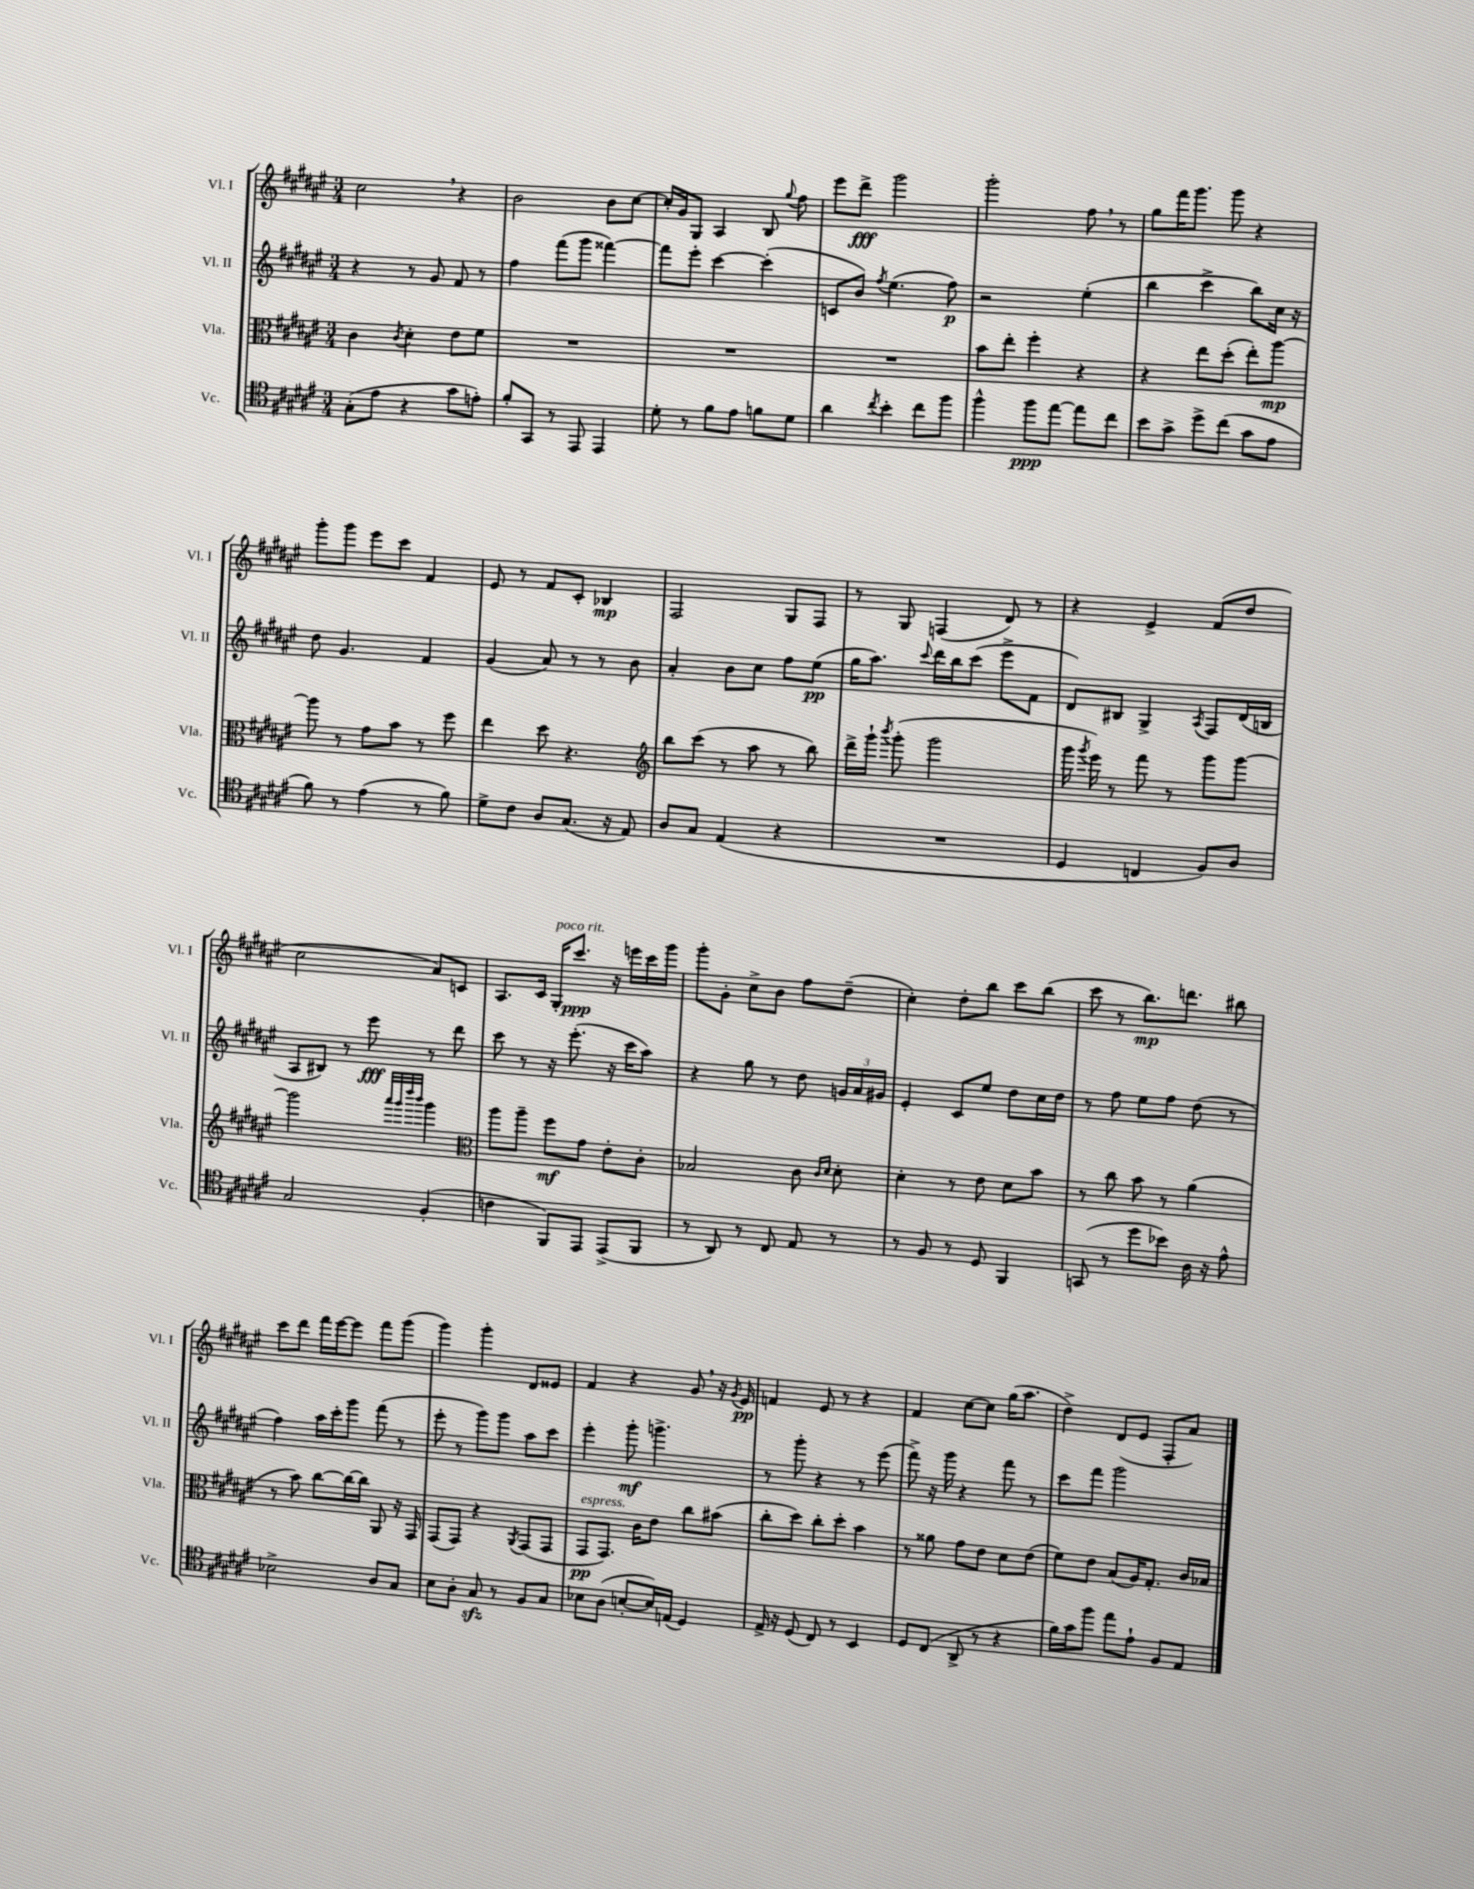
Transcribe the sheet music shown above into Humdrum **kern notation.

**kern	**dynam	**kern	**dynam	**kern	**dynam	**kern	**dynam
*part4	*part4	*part3	*part3	*part2	*part2	*part1	*part1
*staff4	*staff4	*staff3	*staff3	*staff2	*staff2	*staff1	*staff1
*I"Vc.	*	*I"Vla.	*	*I"Vl. II	*	*I"Vl. I	*
*I'Vc.	*	*I'Vla.	*	*I'Vl. II	*	*I'Vl. I	*
*clefC4	*	*clefC3	*	*clefG2	*	*clefG2	*
*k[f#c#g#d#a#e#]	*	*k[f#c#g#d#a#e#]	*	*k[f#c#g#d#a#e#]	*	*k[f#c#g#d#a#e#]	*
*M3/4	*	*M3/4	*	*M3/4	*	*M3/4	*
=16	=16	=16	=16	=16	=16	=16	=16
(8G#'\L	.	4c#\	.	4r	.	2cc#,\	.
8e#\J	.	.	.	.	.	.	.
.	.	8qc#/	.	.	.	.	.
4r	.	4d#'\	.	8r	.	.	.
.	.	.	.	8g#/	.	.	.
8g#\L	.	8e#\L	.	8f#/	.	4r	.
8en'\J)	.	8f#\J	.	8r	.	.	.
=17	=17	=17	=17	=17	=17	=17	=17
8f#'/L	.	2.r	.	4ff#\	.	2b\	.
8GG#/J	.	.	.	.	.	.	.
8r	.	.	.	(8fff#\L	.	.	.
8EE#/	.	.	.	8ggg#\J	.	.	.
4EE#/	.	.	.	[4fff##X\)	.	8b\L	.
.	.	.	.	.	.	[8cc#\J	.
=18	=18	=18	=18	=18	=18	=18	=18
8d#'\	.	2.r	.	8fff##\L]	.	16cc#'/LL]	.
.	.	.	.	.	.	16g#/J	.
8r	.	.	.	8eee#'\J	.	8G#/J	.
8f#\L	.	.	.	[4ccc#\	.	4A#/	.
8e#\J	.	.	.	.	.	.	.
8fn\L	.	.	.	(4ccc#'\]	.	8B/	.
.	.	.	.	.	.	8qqgg#/	.
8d#\J	.	.	.	.	.	8ff#\	.
=19	=19	=19	=19	=19	=19	=19	=19
4a#\	.	2.r	.	8cn/L	.	8eee#\L	.
.	.	.	.	8b/J)	.	8ddd#^\J	fff
8qcc#/	.	.	.	8qff#/	.	.	.
4b'\	.	.	.	(4.ee#\	.	2ggg#\	.
8cc#\L	.	.	.	.	.	.	.
8ff#\J	.	.	.	8ff#\)	p	.	.
=20	=20	=20	=20	=20	=20	=20	=20
4ff#^^\	.	8b\L	.	2r	.	2ggg#'\	.
.	.	8ee#'\J	.	.	.	.	.
8ff#\L	ppp	4ff#'\	.	.	.	.	.
[8ee#\J	.	.	.	.	.	.	.
8ee#\L]	.	4r	.	(4ee#'\	.	8ff#,\	.
8cc#\J	.	.	.	.	.	8r	.
=21	=21	=21	=21	=21	=21	=21	=21
8b\L	.	4r	.	4bb\	.	8gg#\L	.
8g#^\J	.	.	.	.	.	16fff#\K	.
.	.	.	.	.	.	8.ggg#\J	.
8dd#^\L	.	8ee#\L	.	4ccc#^\	.	.	.
(8cc#\J	.	(8dd#'\J	.	.	.	8ggg#\	.
8g#\L	.	8ee#'\L)	.	8bb\L)	.	4r	.
8e#\J	.	[8aa#\J	mp	16cc#\Jk	.	.	.
.	.	.	.	16r	.	.	.
!!LO:LB:g=z
=22	=22	=22	=22	=22	=22	=22	=22
8f#\)	.	8aa#\]	.	8dd#\	.	8ggg#'\L	.
8r	.	8r	.	4.g#/	.	8ggg#\J	.
(4e#\	.	8g#\L	.	.	.	8eee#\L	.
.	.	8b\J	.	.	.	8ccc#\J	.
8r	.	8r	.	4f#/	.	4f#/	.
8f#\)	.	8ff#\	.	.	.	.	.
=23	=23	=23	=23	=23	=23	=23	=23
8d#^\L	.	4ee#\	.	(4g#/	.	8e#/	.
8c#\J	.	.	.	.	.	8r	.
8A#/L	.	8dd#\	.	8a#/)	.	8f#/L	.
(8.G#/J	.	4.r	.	8r	.	8c#'/J	.
.	.	.	.	8r	.	4B-X/	mp
16r	.	.	.	.	.	.	.
8E#/)	.	.	.	8b\	.	.	.
=24	=24	=24	=24	=24	=24	=24	=24
*	*	*clefG2	*	*	*	*	*
8A#/L	.	8bb\L	.	4a#'/	.	2F#/	.
8G#/J	.	(8ccc#\J	.	.	.	.	.
(4E#/	.	8r	.	8b\L	.	.	.
.	.	8aa#\	.	8cc#\J	.	.	.
4r	.	8r	.	8ff#\L	.	8G#/L	.
.	.	8bb\)	.	(8ee#\J	pp	8F#/J	.
=25	=25	=25	=25	=25	=25	=25	=25
2.r	.	16ddd#^\LL	.	16gg#\KL	.	8r	.
.	.	16ggg#`\JJ	.	8.aa#\J)	.	.	.
.	.	8qbbb/	.	.	.	.	.
.	.	(8ggg#'\	.	.	.	8G#/	.
.	.	.	.	8qqccc#/	.	.	.
.	.	2ggg#\	.	16ddd#\LL	.	(4Fn/	.
.	.	.	.	16bb\J	.	.	.
.	.	.	.	(8ccc#\J	.	.	.
.	.	.	.	8eee#^\L	.	8d#/)	.
.	.	.	.	8f#\J	.	8r	.
=26	=26	=26	=26	=26	=26	=26	=26
4D#/	.	16ggg#\	.	8d#/L)	.	4r	.
.	.	8qggg#/	.	.	.	.	.
.	.	16eee#\)	.	.	.	.	.
.	.	8r	.	8B#X/J	.	.	.
4Cn/	.	8fff#\	.	4G#^/	.	4e#^/	.
.	.	8r	.	.	.	.	.
.	.	.	.	8qA#/	.	.	.
8F#/L)	.	8ggg#\L	.	8F#/L	.	(8f#/L	.
8A#/J	.	[8ggg#\J	.	(16d#/L	.	8dd#/J	.
.	.	.	.	16Bn/JJ	.	.	.
!!LO:LB:g=z
=27	=27	=27	=27	=27	=27	=27	=27
2G#/	.	2ggg#\]	.	8A#/L	.	2cc#\	.
.	.	.	.	8B#X/J)	.	.	.
.	.	.	.	8r	.	.	.
.	.	.	.	8eee#\	fff	.	.
.	.	32qqaaa#/LLL	.	.	.	.	.
.	.	32qqggg#/	.	.	.	.	.
.	.	32qqdddd#/	.	.	.	.	.
.	.	32qqbbb/JJJ	.	.	.	.	.
(4F#'/	.	4ggg#\	.	8r	.	8a#/L)	.
.	.	.	.	8ddd#\	.	8cn/J	.
=28	=28	=28	=28	=28	=28	=28	=28
*	*	*clefC3	*	*	*	*	*
4cn\	.	8aa#\L	.	8ccc#\	.	8.A#/L	.
.	.	8aa#~\J	.	8r	.	.	.
.	.	.	.	.	.	16c#/Jk	.
!	!	!	!	!	!	!LO:TX:a:i:t=poco rit.	!
8FF#/L)	.	8ff#\L	mf	16r	.	16G#'/KL	.
.	.	.	.	(8.eee#'\	.	8.ccc#/J	ppp
8EE#/J	.	8g#\J	.	.	.	.	.
(8EE#^/L	.	8e#'\L	.	16r	.	16r	.
.	.	.	.	16ccc#\KL	.	16eeen\LL	.
8FF#/J	.	8c#'\J	.	8aa#\J)	.	16ccc#\	.
.	.	.	.	.	.	16ggg#\JJ	.
=29	=29	=29	=29	=29	=29	=29	=29
8r	.	2B-X/	.	4r	.	8ggg#'\L	.
8AA#/)	.	.	.	.	.	8g#'\J	.
8r	.	.	.	8gg#\	.	8cc#^\L	.
8C#/	.	.	.	8r	.	8b\J	.
8E#/	.	8c#\	.	8dd#\	.	8ff#\L	.
.	.	16qqc#/LL	.	.	.	.	.
.	.	16qqd#/JJ	.	.	.	.	.
8r	.	8d#'\	.	24gn/LL	.	(8dd#~\J	.
.	.	.	.	24a#/	.	.	.
.	.	.	.	24g#X/JJ	.	.	.
=30	=30	=30	=30	=30	=30	=30	=30
8r	.	4d#'\	.	4e#'/	.	4cc#'\)	.
8F#/	.	.	.	.	.	.	.
8r	.	8r	.	8c#/L	.	8dd#'\L	.
8D#/	.	8e#\	.	8ee#/J	.	8bb\J	.
4FF#/	.	8d#\L	.	8dd#\L	.	8ccc#\L	.
.	.	8b\J	.	16cc#\L	.	(8bb\J	.
.	.	.	.	16dd#\JJ	.	.	.
=31	=31	=31	=31	=31	=31	=31	=31
(8GGn/	.	8r	.	8r	.	8ccc#\	.
8r	.	8cc#\	.	8ff#\	.	8r	.
8dd#\L	.	8b\	.	8ee#\L	.	8.bb\L)	mp
8b-X\J)	.	8r	.	8ff#\J	.	.	.
.	.	.	.	.	.	8.dddn\J	.
16A#\	.	(4a#\	.	(8dd#\	.	.	.
16r	.	.	.	.	.	.	.
8e#^^\	.	.	.	8r	.	8bb#X\	.
!!LO:LB:g=z
=32	=32	=32	=32	=32	=32	=32	=32
2B-X^\	.	8r	.	4ff#\)	.	8ccc#\L	.
.	.	8b\)	.	.	.	8ddd#\J	.
.	.	[8cc#\L	.	16aa#\LL	.	16fff#\LL	.
.	.	.	.	16ccc#'\J	.	[16eee#\J	.
.	.	16cc#\L_	.	8ggg#\J	.	8eee#\J]	.
.	.	16cc#\JJ]	.	.	.	.	.
8A#/L	.	8AA#/	.	(8fff#\	.	8fff#\L	.
8G#/J	.	16r	.	8r	.	(8ggg#\J	.
.	.	16GG#/	.	.	.	.	.
=33	=33	=33	=33	=33	=33	=33	=33
8B\L	.	(8GG#/L	.	8eee#'\	.	4ggg#\)	.
8A#'\J	.	8GG#/J)	.	8r	.	.	.
8G#zz/	.	4r	.	8ggg#\L)	.	4ggg#'\	.
8r	.	.	.	8ggg#\J	.	.	.
.	.	8qAA#/	.	.	.	.	.
8F#/L	.	(8GG#/L	.	8aa#\L	.	8d#/L	.
8G#/J	.	8GG#/J	.	8ccc#\J	.	8e##X/J	.
=34	=34	=34	=34	=34	=34	=34	=34
!	!	!LO:TX:a:i:t=espress.	!	!	!	!	!
8B-X\L	.	8GG#/L	pp	4eee#'\	.	4f#/	.
(8A#\J	.	8.GG#/J)	.	.	.	.	.
[8Bn'/L	.	.	.	8ggg#'\	mf	4r	.
.	.	16c#\KL	.	.	.	.	.
16B/L])	.	8e#\J	.	4.gggn^\	.	.	.
(16En/JJ	.	.	.	.	.	.	.
4D#/)	.	8cc#\L	.	.	.	8g#,/	.
.	.	(8b#X\J	.	.	.	16r	.
.	.	.	.	.	.	8qg#/	.
.	.	.	.	.	.	16e#/	pp
=35	=35	=35	=35	=35	=35	=35	=35
16E#^/	.	8cc#'\L	.	8r	.	4fn/	.
16r	.	.	.	.	.	.	.
(8D#/	.	8dd#\J)	.	8ggg#'\	.	.	.
8C#/)	.	8cc#'\L	.	4r	.	8e#/	.
8r	.	8dd#'\J	.	.	.	8r	.
4BB/	.	4b\	.	8r	.	4r	.
.	.	.	.	(8eee#\	.	.	.
=36	=36	=36	=36	=36	=36	=36	=36
8D#/L	.	8r	.	8fff#^\)	.	4f#/	.
(8C#/J	.	8a##X\	.	16r	.	.	.
.	.	.	.	16ggg#\	.	.	.
8AA#^/	.	8g#\L	.	4r	.	[8cc#\L	.
8r	.	8e#\J	.	.	.	8cc#\J]	.
4r	.	8d#\L	.	8fff#\	.	(16gg#\KL	.
.	.	.	.	.	.	8.aa#\J	.
.	.	(8e#\J	.	8r	.	.	.
=37	=37	=37	=37	=37	=37	=37	=37
16f#\LL)	.	8f#\L)	.	8ccc#\L	.	4dd#^\)	.
16g#\J	.	.	.	.	.	.	.
8ff#\J	.	8e#\J	.	8fff#\J	.	.	.
8ee#\L	.	(8B/L	.	2ggg#\	.	(8d#/L	.
8e#`\J	.	16A#/K)	.	.	.	8e#/J	.
.	.	8.G#'/J	.	.	.	.	.
8F#/L	.	.	.	.	.	8F#'/L	.
8E#/J	.	16c#/LL	.	.	.	8a#/J)	.
.	.	16B-X/JJ	.	.	.	.	.
==	==	==	==	==	==	==	==
*-	*-	*-	*-	*-	*-	*-	*-
